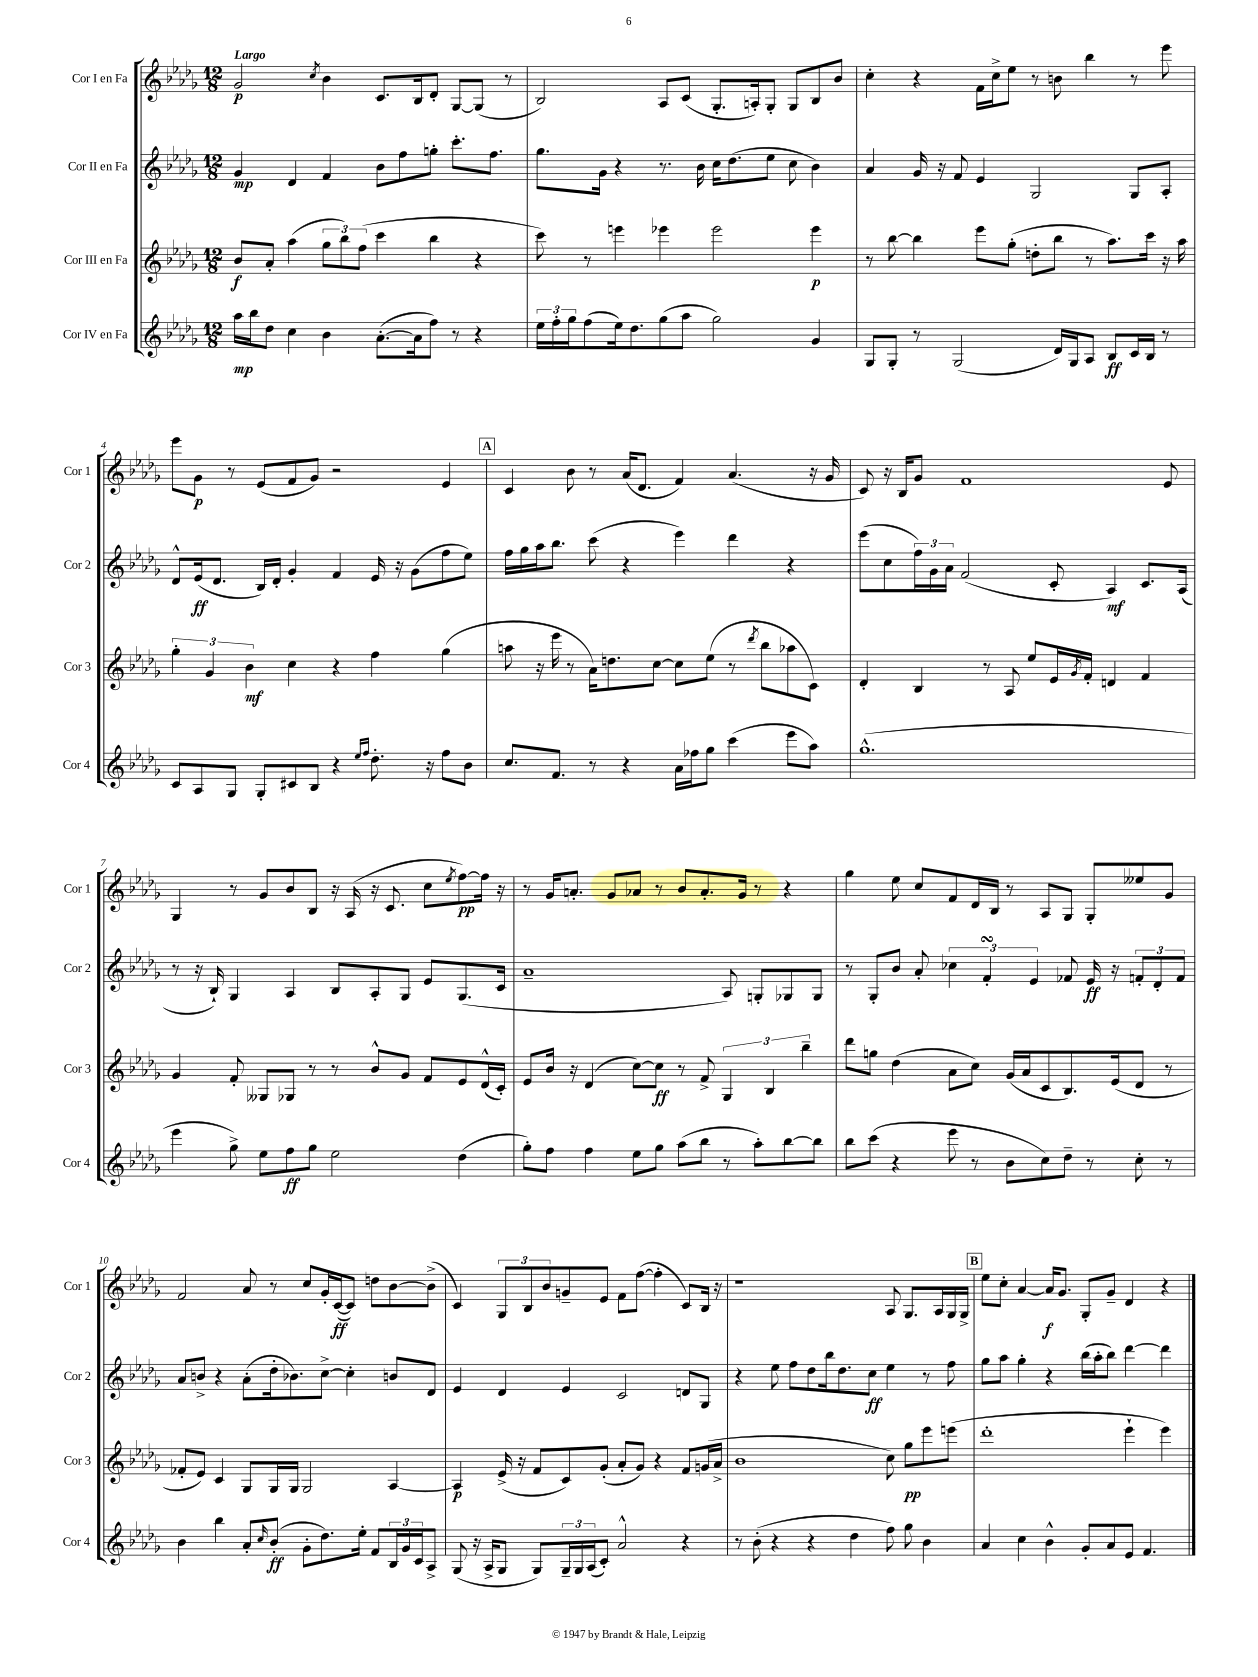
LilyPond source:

<<
\new StaffGroup <<
\new Staff = "s0" \with { instrumentName = "Cor I en Fa" shortInstrumentName = "Cor 1" } {
    \clef treble \key des \major \numericTimeSignature \time 12/8 \tempo "Largo"
    ges'2\p \acciaccatura { c''8 } bes'4 c'8. bes16 des'8-. ges8~ ges8( r8 |
    bes2) aes8 c'8( ges8.-. a16-.) ges8-. ges8 bes8 bes'8 |
    c''4-. r4 f'16 c''16-> ees''8 r8 b'8 bes''4 r8 ees'''8 |
    ees'''8 ges'8\p r8 ees'8( f'8 ges'8) r2 ees'4 |
    \mark \markup { \box "A" } c'4 bes'8 r8 aes'16( des'8. f'4) aes'4.( r16 ges'16 |
    c'8) r16 bes16 ges'8 f'1 ees'8 |
    ges4 r8 ges'8 bes'8 bes8 r16 aes16( r16 c'8. c''8 \acciaccatura { ees''8 } f''8~\pp) f''16 r16 |
    r8 ges'16 a'8.-. ges'8 aes'8 r8 bes'8 aes'8.-. ges'16 r8 r4 |
    ges''4 ees''8 c''8 f'8 des'16 bes16 r8 aes8 ges8 ges8-. eeses''8 ges'8 |
    f'2 aes'8 r8 c''8 ges'16-. c'16~\ff( c'8) d''8 bes'8~ bes'8->( |
    c'4) \tuplet 3/2 { ges8 bes8 bes'8 } g'8-- ees'8 f'8 f''8~( f''4-. c'8) bes16 r16 |
    r1 aes8 ges8. aes16 ges16 ges16-> |
    \mark \markup { \box "B" } ees''8 c''8-. aes'4~ aes'16\f ges'8. ges8-. ges'8-- des'4 r4 \bar "|." |
}
\new Staff = "s1" \with { instrumentName = "Cor II en Fa" shortInstrumentName = "Cor 2" } {
    \clef treble \key des \major \numericTimeSignature \time 12/8
    ges'4\mp des'4 f'4 bes'8 f''8 g''8-. c'''8.-. f''8. |
    ges''8. ges'16 r4 r8. bes'16 c''16 des''8.( ees''8 c''8 bes'4) |
    aes'4 ges'16 r16 f'8 ees'4 ges2 ges8 aes8-. |
    des'8-^ ees'16\ff( des'8. bes16) des'16-. ges'4-. f'4 ees'16 r16 ges'8( f''8 ees''8) |
    \mark \markup { \box "A" } f''16 ges''16 aes''16 bes''8. c'''8( r4 ees'''4) des'''4 r4 |
    ees'''8( c''8 \tuplet 3/2 { f''16) ges'16 aes'16 } f'2( c'8-. aes4\mf) c'8. aes16( |
    r8 r16 bes16-!) ges4 aes4 bes8 aes8-. ges8 ees'8 ges8.( c'16 |
    aes'1-- aes8) g8-. ges8 ges8 |
    r8 ges8-. bes'8 aes'8-. \tuplet 3/2 { ces''4 f'4-.\turn ees'4 } fes'8 ees'16\ff r16 \tuplet 3/2 { f'8-. des'8-. f'8 } |
    aes'8 b'8-> r4 aes'8-.( des''16-. bes'8.) c''8~-> c''4-. b'8 des'8 |
    ees'4 des'4 ees'4 c'2 d'8 ges8 |
    r4 ees''8 f''8 des''8 bes''16 des''8. c''8\ff ees''4 r8 f''8 |
    \mark \markup { \box "B" } ges''8 aes''8 ges''4-. r4 bes''16( aes''16-. bes''8) des'''4~ des'''4 \bar "|." |
}
\new Staff = "s2" \with { instrumentName = "Cor III en Fa" shortInstrumentName = "Cor 3" } {
    \clef treble \key des \major \numericTimeSignature \time 12/8
    bes'8\f aes'8-. aes''4( \tuplet 3/2 { ges''8 bes''8) f''8( } c'''4 bes''4 r4 |
    c'''8) r8 e'''4 ees'''4 ees'''2 ees'''4\p |
    r8 bes''8~ bes''4 ees'''8 ges''8-.( d''8-. bes''8 r8 aes''8.) c'''16 r16 aes''16 |
    \tuplet 3/2 { ges''4-. ges'4 bes'4\mf } c''4 r4 f''4 ges''4( |
    \mark \markup { \box "A" } a''8 r16 ees'''16 r8 aes'16) d''8. c''8~ c''8 ees''8( r8 \acciaccatura { des'''8 } bes''8 aes''8 c'8) |
    des'4-. bes4 r8 aes8 ees''8 ees'16 \acciaccatura { ges'8 } f'16-. d'4 f'4 |
    ges'4 f'8-. geses8 ges8 r8 r8 bes'8-^ ges'8 f'8 ees'8 des'16-^( c'16-.) |
    ees'8 bes'16 r16 des'4( c''8~) c''8\ff r8 f'8-> \tuplet 3/2 { ges4 bes4 bes''4-- } |
    des'''8 g''8 des''4( aes'8 c''8) ges'16( aes'16 c'8 bes8.) ees'16( des'8 r8 |
    fes'8-. ees'8) c'4 ges8 ges16 ges16 ges2 aes4~ |
    aes4\p ees'16->( r16 f'8 c'8) ges'8-.( aes'8-. ges'8) r4 f'8 g'16( aes'16-> |
    bes'1 c''8) ges''8\pp ees'''8 e'''8( |
    \mark \markup { \box "B" } des'''1-. ees'''4-! ees'''4) \bar "|." |
}
\new Staff = "s3" \with { instrumentName = "Cor IV en Fa" shortInstrumentName = "Cor 4" } {
    \clef treble \key des \major \numericTimeSignature \time 12/8
    aes''16\mp bes''16 des''8 c''4 bes'4 aes'8.~-.( aes'16 f''8) r8 r4 |
    \tuplet 3/2 { ees''16 f''16-. ges''16 } f''8( ees''16) des''8. ges''8( aes''8 ges''2) ges'4 |
    ges8 ges8-. r8 ges2( des'16) ges16 aes8 bes8\ff c'16 bes16 r8 |
    c'8 aes8 ges8 ges8-. cis'8 bes8 r4 \grace { ees''16 f''16 } des''8.-. r16 f''8 bes'8 |
    \mark \markup { \box "A" } c''8. f'8. r8 r4 aes'16 fes''16 ges''8 c'''4( ees'''8 aes''8) |
    ges''1.-^( |
    ees'''4 ges''8->) ees''8 f''8\ff ges''8 ees''2 des''4( |
    ges''8-.) f''8 f''4 ees''8 ges''8 aes''8( bes''8 r8 aes''8-.) bes''8~ bes''8 |
    bes''8 c'''8( r4 ees'''8 r8 bes'8 c''8) des''8-- r8 c''8-. r8 |
    bes'4 bes''4 aes'8-. \grace { c''16 } bes'8-.\ff( ges'8-. des''8.) ees''16-. f'8 \tuplet 3/2 { bes16 ges'16 c'16 } aes8-> |
    ges8( r16 aes16-> ges8 ges8) \tuplet 3/2 { ges16-- ges16 aes16( } c'8-.) aes'2-^ r4 |
    r8 bes'8-.( r4 r4 des''4 f''8) ges''8 bes'4 |
    \mark \markup { \box "B" } aes'4 c''4 bes'4-^ ges'8-. aes'8 ees'8 f'4. \bar "|." |
}
>>
>>
